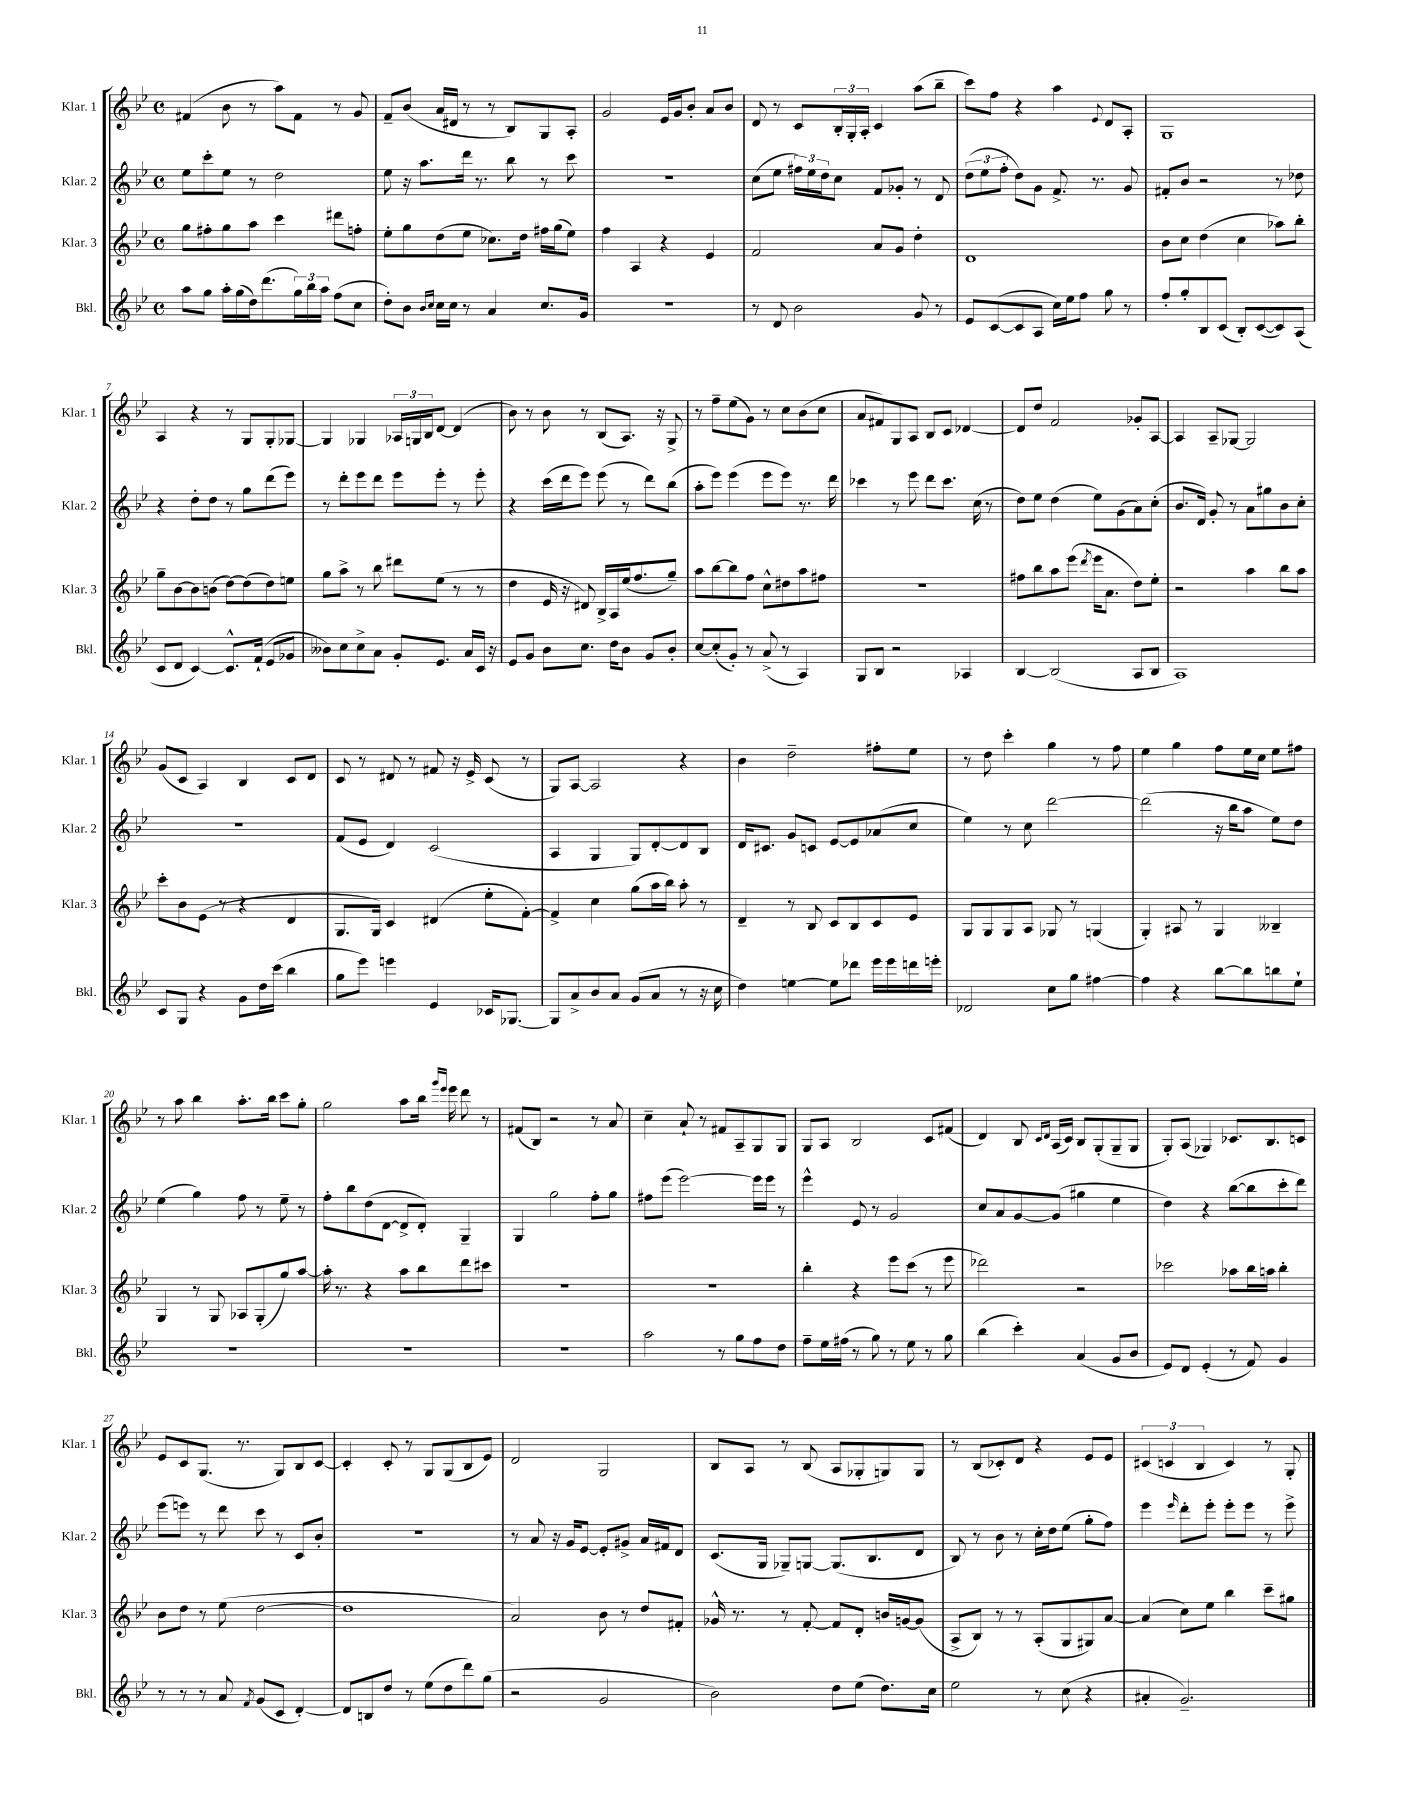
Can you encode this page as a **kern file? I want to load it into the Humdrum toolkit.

**kern	**kern	**kern	**kern
*staff4	*staff3	*staff2	*staff1
*clefG2	*clefG2	*clefG2	*clefG2
*k[b-e-]	*k[b-e-]	*k[b-e-]	*k[b-e-]
*M4/4	*M4/4	*M4/4	*M4/4
*met(c)	*met(c)	*met(c)	*met(c)
8aa\L	8gg\L	8ee-\L	(4f#/
8gg\J	8ff#'\	8ccc'\	.
16aa'\LL	8gg\	8ee-\J	8b-\
(16gg\	.	.	.
16dd\J)	8aa\J	8r	8r
(8.ddd\	.	.	.
.	4ccc\	2dd\	8aa\L)
24gg\L)	.	.	8f#\J
24bb-\	.	.	.
24aa\JJ	.	.	.
(8ff\L	8ddd#\L	.	8r
8cc\J	8ff'\J	.	8g/
=	=	=	=
8dd'\L)	8ee-'\L	8ee-\	8f~/L
8b-\J	8gg\	16r	(8b-/J
.	.	8.aa\L	.
16qqb-/LL	.	.	.
16qqcc/JJ	.	.	.
16cc\LL	(8dd\	.	16a/LL
16cc\JJ	.	.	16d#/JJ
8r	8ee-\J	16ddd\Jk	8r
.	.	8.r	.
4a/	8.cc-\L)	.	8r
.	.	8bb-\	8B-/L)
.	16dd\Jk	.	.
8.cc/L	16ff#\LL	8r	8G/
.	(16gg\J	.	.
.	8ee-\J)	8ccc\	8A'/J
16g/Jk	.	.	.
=	=	=	=
1r	4ff\	1r	2g/
.	4A/	.	.
.	4r	.	16e-/LL
.	.	.	16g/J
.	.	.	8b-'/J
.	4e-/	.	8a/L
.	.	.	8b-/J
=	=	=	=
8r	2f/	(8cc\L	8d/
8d/	.	8ee-\J	8r
2b-\	.	24ff#\LL)	8c/L
.	.	24ee-\	.
.	.	24dd\J	.
.	.	8cc\J	24B-'/L
.	.	.	24G'/
.	.	.	24A'/JJ
.	8a/L	8f/L	4c/
.	8g/J	8g-'/J	.
8g/	4dd'\	8r	(8aa\L
8r	.	8d/	8bb-~\J
=	=	=	=
8e-/L	1d	(12dd\L	8ccc\L)
.	.	12ee-\	.
([8c/	.	.	8ff\J
.	.	12ff'\J	.
8c/]	.	8dd\L)	4r
8A/J	.	8g\J	.
16cc\LL)	.	8.f^/	4aa\
16ee-\J	.	.	.
8ff\J	.	.	.
.	.	8.r	.
.	.	.	8qqe-/
8gg\	.	.	8d/L
8r	.	8g/	8A'/J
=	=	=	=
8ff'/L	8b-\L	8f#'/L	1G
8gg'/	8cc\J	8b-/J	.
8B-/	(4dd\	2r	.
(8c/J	.	.	.
8B-'/L)	4cc\	.	.
([8c/	.	.	.
8c/])	8aa-\L)	8r	.
(8A/J	8bb-'\J	8dd-\	.
=	=	=	=
8c/L	8gg~\L	4r	4A/
8d/J	[8b-\	.	.
[4c/)	8b-\]	8dd'\L	4r
.	(8b\J	8dd\J	.
8.c^^/]L	[8dd\L)	8r	8r
.	(8dd\]	8gg\L	8G/L
(16f`/Jk	.	.	.
8e-/L	8dd\)	(8ddd\	8G'/
8g-/J	8ee\J	8eee-\J)	[8G-/J
=	=	=	=
8b--\L)	8gg\L	8r	4G-/]
8cc\	8aa^\J	8ddd'\L	.
8cc^\	8r	8eee-\	4G-/
8a\J	8bb-\	8ddd\J	.
8g'/L	8ddd#\L	8eee-\L	24A-/LL
.	.	.	24G/
.	.	.	24B-/J
8.e-/J	(8ee-\J	8eee-'\J	[8d/J
.	8r	8r	(4d/]
16a/LL	.	.	.
16c/JJ	8r	8eee-'\	.
16r	.	.	.
=	=	=	=
8e-/L	4dd\	4r	8b-\)
8g/J	.	.	8r
8b-\L	16e-/	(16ccc\LL	8b-\
.	16r	16ddd\J	.
8.cc\J	8d#/)	8eee-\J)	8r
.	16B-^/LL	(8eee-\	(8B-/L
16dd\LK	16A/	.	.
8b-\J	(16ee-/J	8r	8.A/J)
.	8.ff/	.	.
8g/L	.	8ddd\L)	.
.	.	.	16r
8b-'/J	8gg~/J)	(8bb-\J	8G^/
=	=	=	=
[8cc/L	8aa\L	8aa'\L	8r
(8cc'/]	[8bb-\	8eee-\J)	8ff~\L
8g'/J)	8bb-\]	(4eee-\	(8ee-\
8r	8ff\J	.	8g\J)
(8a^/	8cc^^\L	8eee-\L	8r
8r	8dd#\	8eee-\J)	8cc\L
4A/)	8aa\	8.r	(8b-\
.	8ff#\J	.	8cc\J
.	.	16ddd\	.
=	=	=	=
8G/L	1r	4ccc-\	8a/L
8B-/J	.	.	8f#/)
2r	.	8r	8G/
.	.	8eee-\	8A/J
.	.	8ddd\L	8B-/L
.	.	8.ccc-\J	8c/J
4A-/	.	.	[4d-/
.	.	(16cc\	.
.	.	8r	.
=	=	=	=
[4B-/	8ff#\L	8dd\L)	8d-/]L
.	8bb-\	8ee-\J	8dd/J
(2B-/]	8aa\	(4dd\	2f/
.	(8eee-\J	.	.
.	8qddd/	.	.
.	16eee-\LK	8ee-\L)	.
.	8.a\J	.	.
.	.	(8g\	.
8A/L	8dd\L)	8a\)	8g-'/L
8B-/J	8ee-'\J	(8cc'\J	[8A/J
=	=	=	=
1A)	2r	8.b-/L	4A/]
.	.	16d/Jk)	.
.	.	8g'/	8A~/L
.	.	8r	[8G-/J
.	4aa\	8a\L	2G-/]
.	.	8gg#\	.
.	8bb-\L	8b-\	.
.	8aa\J	8cc'\J	.
=	=	=	=
8c/L	8ccc'\L	1r	(8g/L
8G/J	8b-\	.	8c/J
4r	(8e-\J	.	4A/)
.	8r	.	.
8g\L	4r	.	4B-/
16dd\L	.	.	.
(16ccc\JJ	.	.	.
4bb-\	4d/	.	8c/L
.	.	.	8d/J
=	=	=	=
8gg\L	8.G/L	(8f/L	8c/
8eee-\J)	.	8e-/J	8r
.	16G/Jk)	.	.
4eee\	4c/	4d/)	8d#/
.	.	.	8r
4e-/	(4d#/	(2c/	8f#/
.	.	.	16r
.	.	.	16e-^/
16c-/LK	8ee-'\L	.	(8c/
[8.G-/J	.	.	.
.	[8f'\J)	.	8r
=	=	=	=
8G-/]L	4f^/]	4A/	8G/L)
8a^/	.	.	[8A/J
8b-/	4cc\	4G/	2A/]
8a/J	.	.	.
(8g/L	(8gg\L	8G/L)	.
8a/J	16aa\L	[8d'/	.
.	16bb-\JJ)	.	.
8r	8aa'\	8d/]	4r
16r	8r	8B-/J	.
16cc\	.	.	.
=	=	=	=
4dd\)	4d~/	16d/LK	4b-\
.	.	8.c#/J	.
[4ee\	8r	8g/L	2dd~\
.	8B-/	8c/J	.
8ee\]L	8c/L	[8e-/L	.
8ddd-\J	8B-/	8e-/]	.
16eee-\LL	8c/	(8a-/	8ff#'\L
16eee-\	.	.	.
16ddd\	8e-/J	8cc/J	8ee-\J
16eee'\JJ	.	.	.
=	=	=	=
2d-/	8G/L	4ee-\)	8r
.	8G/	.	8dd\
.	8G/	8r	4ccc'\
.	8A/J	8cc\	.
8cc\L	8G-/	[2ddd\	4gg\
8gg\J	8r	.	.
[4ff#\	(4G/	.	8r
.	.	.	8ff\
=	=	=	=
4ff#\]	4G'/)	(2ddd\]	4ee-\
4r	8A#/	.	4gg\
.	8r	.	.
[8bb-\L	4G/	16r	8ff\L
.	.	16bb-\LK	.
8bb-\]	.	8aa\J	16ee-\L
.	.	.	16cc\JJ
8bb\	4B--~/	8ee-\L)	8ee-\L
8ee-`\J	.	8dd\J	8ff#\J
=	=	=	=
1r	4G/	(4ee-\	8r
.	.	.	8aa\
.	8r	4gg\)	4bb-\
.	8G/	.	.
.	8A-/L	8ff\	8.aa'\L
.	(8G'/	8r	.
.	.	.	16bb-\Jk
.	8gg/)	8ee-~\	8ccc\L
.	[8aa/J	8r	8gg'\J
=	=	=	=
1r	16aa'\]	8ff'\L	2gg\
.	8.r	.	.
.	.	8bb-\	.
.	4r	(8dd\	.
.	.	[8d\J	.
.	8aa\L	8d^/]L	8aa\L
.	8bb-\	8d'/J)	16bb-\Jk
.	.	.	16qqggg/LL
.	.	.	16qqeee-/JJ
.	.	.	16eee-\
.	8ddd\	4G~/	8ddd\
.	8ccc#\J	.	8r
=	=	=	=
1r	1r	4G/	(8f#/L
.	.	.	8B-/J)
.	.	2gg\	2r
.	.	8ff'\L	8r
.	.	8gg\J	8a/
=	=	=	=
2aa\	1r	8ff#\L	4cc~\
.	.	(8eee-\J	.
.	.	[2eee-\)	8a`/
.	.	.	8r
8r	.	.	8f#/L
8gg\L	.	.	8A~/
8ff\	.	16eee-\]LL	8G/
.	.	16eee-\JJ	.
8dd\J	.	8r	8G/J
=	=	=	=
8ff~\L	4bb-'\	4eee-^^\	8G/L
16ee-\L	.	.	8A/J
(16ff#\JJ	.	.	.
8r	4r	8e-/	2B-/
8gg\)	.	8r	.
8r	8eee-\L	2g/	.
8ee-\	(8ccc\J	.	.
8r	8r	.	8c/L
8gg\	8eee-\	.	(8f#/J
=	=	=	=
(4bb-\	2ddd-\)	8cc/L	4d/)
.	.	8a/	.
4ccc'\)	.	[8g/	8B-/
.	.	.	16qqc/LL
.	.	.	16qqd/JJ
.	.	(8g/]J	(16A/LL
.	.	.	16c/JJ)
(4a/	2r	4gg#\	8B-/L
.	.	.	(8G'/
8g/L	.	4ee-\	8G~/
8b-/J	.	.	8G/J
=	=	=	=
8e-/L)	2ccc-\	4dd\)	8G'/L)
8d/J	.	.	(8A/J
(4e-'/	.	4r	4G-/)
8r	8aa-\L	([8bb-\L	8.c-/L
8f/)	16bb-\L	8bb-\]	.
.	16aa\JJ	.	8.B-/
4g/	4bb-'\	8ccc'\	.
.	.	8ddd\J)	8c/J
=	=	=	=
8r	8b-\L	(8eee-\L	8e-/L
8r	8dd\J	8eee\J)	8c/
8r	8r	8r	(8.G/J
8a/	(8ee-\	8ddd\	.
.	.	.	8.r
8qf/	.	.	.
(8g/L	[2dd\	8ccc\	.
8c/J	.	8r	8G/L)
[4d'/)	.	8c/L	8B-/
.	.	8b-'/J	[8c/J
=	=	=	=
8d/]L	1dd]	1r	4c'/]
8B/	.	.	.
8dd/J	.	.	8c'/
8r	.	.	8r
(8ee-\L	.	.	8G/L
8dd\	.	.	(8G/
8ddd\)	.	.	8B-/
(8gg\J	.	.	8e-/J)
=	=	=	=
2r	2a/)	8r	2d/
.	.	8a/	.
.	.	16r	.
.	.	16g/LK	.
.	.	[8e-/J	.
2g/	8b-\	8e-'/]L	2G/
.	8r	8g#^/J	.
.	8dd/L	16a/LL	.
.	.	16f#/J	.
.	8f#'/J	8d/J	.
=	=	=	=
2b-\)	16g-^^/	(8.c/L	8B-/L
.	8.r	.	.
.	.	.	8A/J
.	.	16G/Jk	.
.	8r	8G-~/L)	8r
.	[8f'/	[8G/J	(8B-/
8dd\L	8f/]L	(8.G/]L	8A/L
(8ee-\J	8d'/J	.	8G-'/
.	.	8.B-/	.
8.dd\L)	16b/LL	.	8G/)
.	[16g/J	.	.
.	(8g/]J	8d/J	8G/J
16cc\Jk	.	.	.
=	=	=	=
2ee-\	8A^/L	8B-/)	8r
.	8B-/J)	8r	(8B-/L
.	8r	8b-\	8c-'/)
.	8r	8r	8d/J
8r	(8A'/L	16cc'\LL	4r
.	.	16dd\J	.
(8cc\	8G/	(8ee-\J	.
4r	8G#/)	8gg'\L	8e-/L
.	[8a/J	8ff\J)	8e-/J
=	=	=	=
4a#'/	(4a/]	4eee-\	(6c#/
.	.	.	6c/
.	.	16qqeee-/	.
2.g~/)	8cc\L)	8ddd'\L	.
.	.	.	6B-/
.	8ee-\J	8eee-'\J	.
.	4bb-\	8eee-'\L	4c/)
.	.	8eee-\J	.
.	8ccc~\L	8r	8r
.	8gg#\J	8eee-^\	8G'/
==	==	==	==
*-	*-	*-	*-
